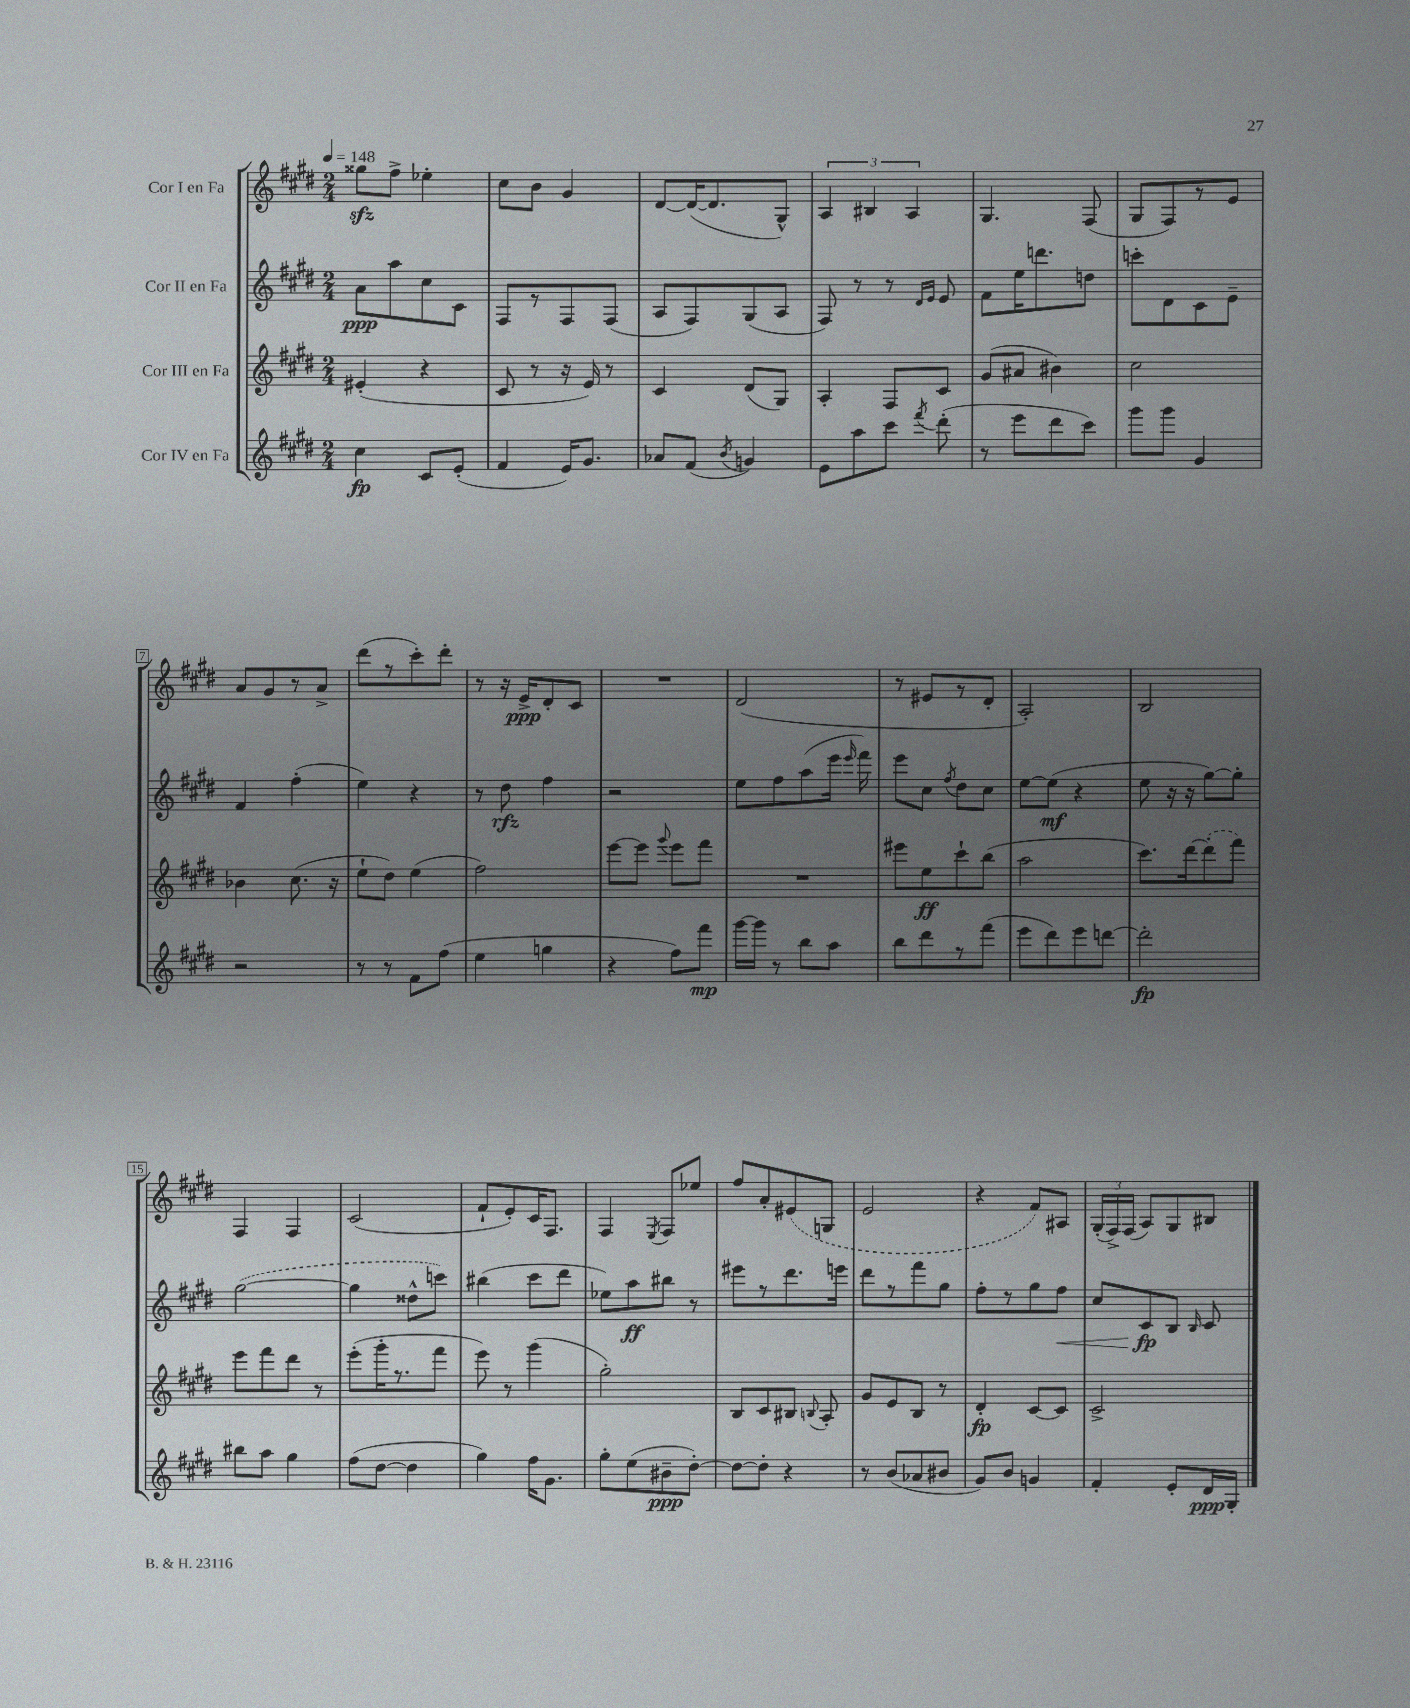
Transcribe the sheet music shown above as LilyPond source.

<<
\new StaffGroup <<
\new Staff = "s0" \with { instrumentName = "Cor I en Fa" } {
    \clef treble \key e \major \numericTimeSignature \time 2/4 \tempo 4 = 148
    \autoBeamOff gisis''8[\sfz fis''8]-> ees''4-. |
    cis''8[ b'8] gis'4 |
    dis'8[~ dis'16~( dis'8. gis8]-^) |
    \tuplet 3/2 { a4 bis4 a4 } |
    gis4. fis8( |
    gis8[ fis8) r8 e'8] |
    a'8[ gis'8 r8 a'8]-> |
    dis'''8[( r8 cis'''8-.) dis'''8]-. |
    r8 r16 e'16[->\ppp dis'8-. cis'8] |
    R2 |
    dis'2( |
    r8 eis'8[ r8 dis'8]-. |
    a2-.) |
    b2 |
    fis4 fis4 |
    cis'2( |
    fis'8[-! e'8-.) cis'16 fis8.] |
    fis4 \acciaccatura { e8 } fis8[ ees''8] |
    fis''8[ a'8-. \once \slurDashed eis'8( g8] |
    e'2 |
    r4 fis'8[) ais8] |
    \tuplet 3/2 { gis16[-.( fis16->) fis16]( } a8[) gis8 bis8] \bar "|." |
}
\new Staff = "s1" \with { instrumentName = "Cor II en Fa" } {
    \clef treble \key e \major \numericTimeSignature \time 2/4
    \autoBeamOff a'8[\ppp a''8 cis''8 cis'8] |
    fis8[ r8 fis8 fis8]( |
    a8[ fis8) gis8( a8] |
    fis8) r8 r8 \grace { dis'16[ e'16] } e'8 |
    fis'8[ e''16 d'''8. d''8] |
    c'''8[-. dis'8 cis'8 e'8]-- |
    fis'4 fis''4-.( |
    e''4) r4 |
    r8 dis''8\rfz fis''4 |
    r2 |
    e''8[ fis''8 a''8( e'''16] \grace { e'''16 } fis'''16) |
    e'''8[ cis''8] \acciaccatura { fis''8 } dis''8[ cis''8] |
    e''8[~ e''8]\mf( r4 |
    e''8 r16 r16 gis''8[~) gis''8]-. |
    \once \slurDashed gis''2~( |
    gis''4 disis''8[-^ c'''8]) |
    bis''4( cis'''8[ dis'''8] |
    ees''8[) a''8\ff bis''8] r8 |
    eis'''8[ r8 dis'''8. e'''16] |
    dis'''8[ r8 fis'''8 gis''8] |
    fis''8[-. r8 gis''8 fis''8]\< |
    cis''8[ cis'8\fp\! b8] \grace { b16 } cis'8 \bar "|." |
}
\new Staff = "s2" \with { instrumentName = "Cor III en Fa" } {
    \clef treble \key e \major \numericTimeSignature \time 2/4
    \autoBeamOff eis'4-.( r4 |
    cis'8 r8 r16 e'16) r8 |
    cis'4 dis'8[( gis8]) |
    a4-. fis8[ cis'8] |
    gis'8[( ais'8] bis'4) |
    cis''2 |
    bes'4 cis''8.( r16 |
    e''8[-! dis''8]) e''4( |
    fis''2) |
    e'''8[~ e'''8] \appoggiatura { gis'''8 } e'''8[ fis'''8] |
    R2 |
    eis'''8[ e''8\ff cis'''8-! b''8]( |
    a''2 |
    cis'''8.[) dis'''16~ \once \slurDashed dis'''8-.( fis'''8]) |
    e'''8[ fis'''8 dis'''8] r8 |
    e'''8[-.( gis'''16-. r8. fis'''8] |
    e'''8) r8 gis'''4( |
    gis''2-.) |
    b8[ cis'8 bis8] \appoggiatura { b8 } a8-. |
    gis'8[ e'8 b8] r8 |
    dis'4-.\fp cis'8[~ cis'8] |
    cis'2-> \bar "|." |
}
\new Staff = "s3" \with { instrumentName = "Cor IV en Fa" } {
    \clef treble \key e \major \numericTimeSignature \time 2/4
    \autoBeamOff cis''4\fp cis'8[ e'8]-.( |
    fis'4 e'16[) gis'8.] |
    aes'8[ fis'8]( \acciaccatura { b'8 } g'4) |
    e'8[ a''8 cis'''8] \acciaccatura { fis'''8 } dis'''8-.( |
    r8 e'''8[ dis'''8 cis'''8]) |
    gis'''8[ gis'''8] gis'4 |
    r2 |
    r8 r8 fis'8[ fis''8]( |
    e''4 g''4 |
    r4 fis''8[) fis'''8]\mp |
    gis'''16[~ gis'''16] r8 b''8[ a''8] |
    b''8[ dis'''8 r8 fis'''8]( |
    e'''8[ dis'''8) e'''8 d'''8]~ |
    d'''2-.\fp |
    bis''8[ a''8] gis''4 |
    fis''8[( dis''8]~ dis''4 |
    gis''4) fis''16[ gis'8.] |
    gis''8[-. e''8( bis'8--\ppp dis''8]~-.) |
    dis''8[~ dis''8]-. r4 |
    r8 b'8[( aes'8 bis'8] |
    gis'8[) b'8] g'4 |
    fis'4-. e'8[-. dis'16\ppp gis16]-. \bar "|." |
}
>>
>>
\layout { \context { \Score \override BarNumber.stencil = #(make-stencil-boxer 0.1 0.3 ly:text-interface::print) } }
